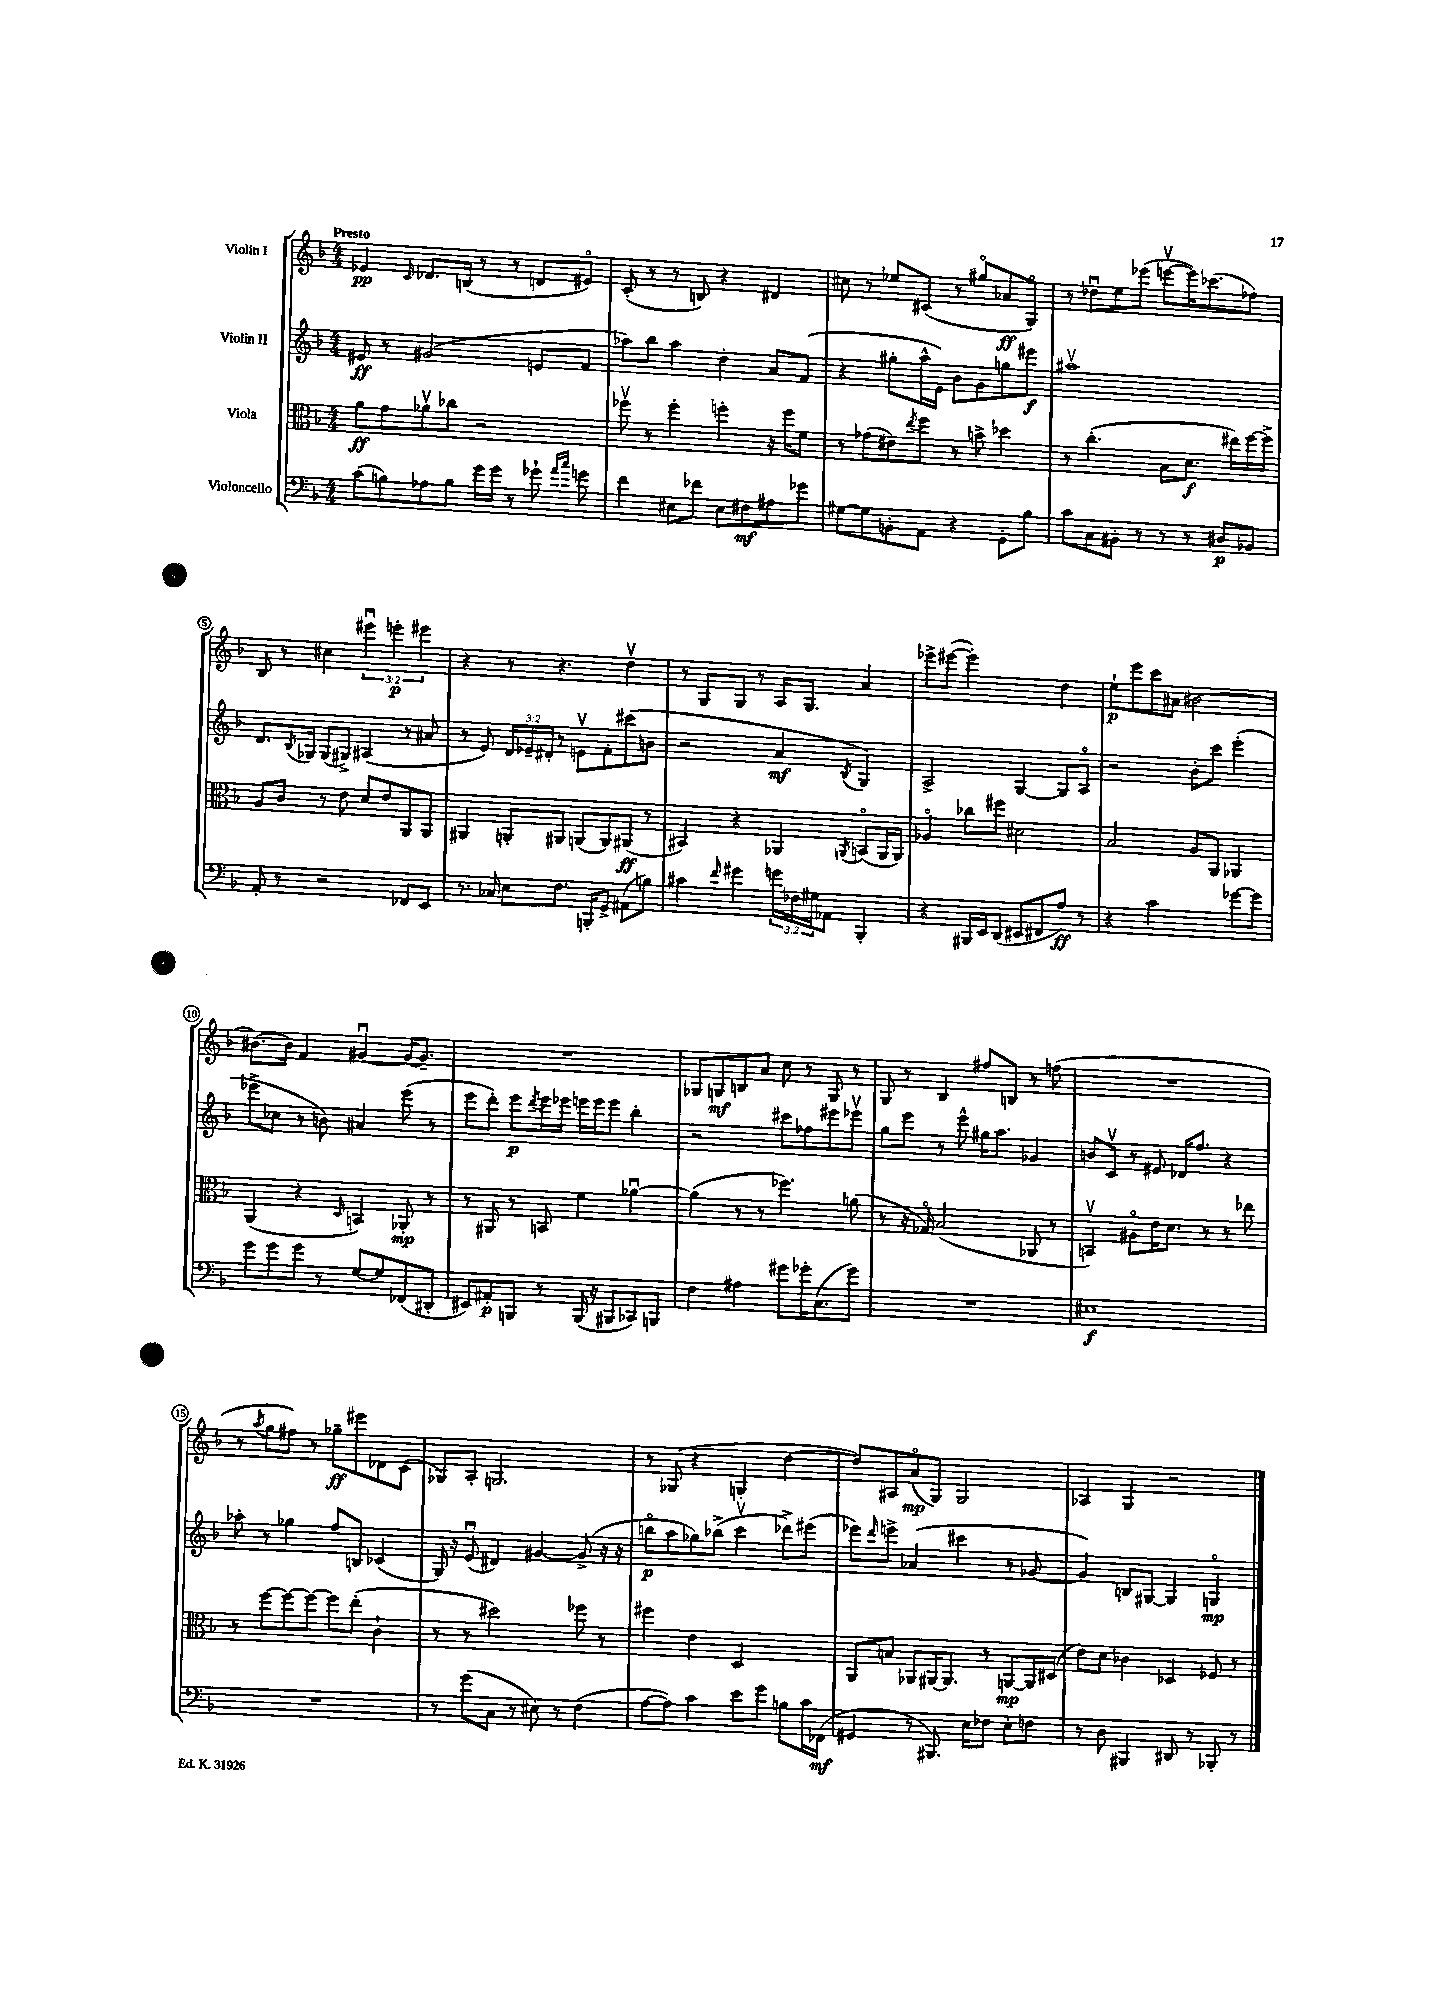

**kern	**dynam	**kern	**dynam	**kern	**dynam	**kern	**dynam
*part4	*part4	*part3	*part3	*part2	*part2	*part1	*part1
*staff4	*staff4	*staff3	*staff3	*staff2	*staff2	*staff1	*staff1
*I"Violoncello	*	*I"Viola	*	*I"Violin II	*	*I"Violin I	*
*clefF4	*	*clefC3	*	*clefG2	*	*clefG2	*
*k[b-]	*	*k[b-]	*	*k[b-]	*	*k[b-]	*
*M4/4	*	*M4/4	*	*M4/4	*	*M4/4	*
=1	=1	=1	=1	=1	=1	=1	=1
!	!	!	!	!	!	!LO:TX:a:B:t=Presto	!
(8c\L	.	8a\L	ff	8e#X/	ff	4e-X/	pp
8Bn\)	.	8g\	.	8r	.	.	.
.	.	.	.	.	.	16qqc/	.
8A-X\	.	8a-Xv\	.	(2g#X/	.	8.d-X/L	.
8B\J	.	8cc-X\J	.	.	.	.	.
.	.	.	.	.	.	(16Bn/Jk	.
16g\LL	.	2r	.	.	.	8r	.
16g\JJ	.	.	.	.	.	.	.
8r	.	.	.	.	.	8r	.
8g-X`\	.	.	.	8en/L	.	8dn/L	.
16qqa/LL	.	.	.	.	.	.	.
16qqcc/JJ	.	.	.	.	.	.	.
8gn\	.	.	.	8f/J	.	8e#X/J)	.
=2	=2	=2	=2	=2	=2	=2	=2
4f\	.	8ff-Xv\	.	8aa-X\L)	.	(8c'/	.
.	.	8r	.	8bb-\J	.	8r	.
8E#X\L	.	4ff-'\	.	4aa-\	.	8r	.
8f-X\J	.	.	.	.	.	8Bn/)	.
8E#\L	.	4ffn'\	.	4dd'\	.	4r	.
8F#X\	mf	.	.	.	.	.	.
8A#X\	.	16r	.	8a/L	.	4d#X/	.
.	.	16ff\KL	.	.	.	.	.
8g-X\J	.	8f\J	.	(8f/J	.	.	.
=3	=3	=3	=3	=3	=3	=3	=3
[8G#X\L	.	8r	.	4r	.	8cc#X\	.
8G#\]	.	(8g-X\L	.	.	.	8r	.
8BBn'\	.	8e#X\)	.	8gg#X'\L	.	8ee-X/L	.
.	.	8qee/	.	.	.	.	.
8AA\J	.	8ff\J	.	16aa^^\L	.	(8c#X/J	.
.	.	.	.	16e\JJ)	.	.	.
4r	.	8r	.	8b-\L	.	8r	.
.	.	8bn^\	.	8g\	.	8gg#X/L	.
8GG'\L	.	4dd-X\	.	8ggn\	.	8a-X/	ff
8B-\J	.	.	.	8eee#X\J	f	8G/J)	.
=4	=4	=4	=4	=4	=4	=4	=4
8c\L	.	8r	.	1aa#Xv	.	8r	.
8C\	.	(4.cc'\	.	.	.	8dd-Xu\L	.
8BB#X'\J	.	.	.	.	.	8ee\	.
8r	.	.	.	.	.	(8eee-X\J	.
8r	.	8B-\L	.	.	.	[8eeenv\L	.
8r	.	8.d\J	f	.	.	16eee\K])	.
.	.	.	.	.	.	(8.ccc-X\	.
8D#X/L	p	.	.	.	.	.	.
.	.	16ee#X\LL)	.	.	.	.	.
8BB-X/J	.	[16ff\	.	.	.	8ff-X\J)	.
.	.	16ff^\JJ]	.	.	.	.	.
!!LO:LB:g=z
=5	=5	=5	=5	=5	=5	=5	=5
8AA'/	.	8A/L	.	8.d/L	.	8B-/	.
8r	.	8c/J	.	.	.	8r	.
.	.	.	.	8qB-/	.	.	.
.	.	.	.	16G-X/Jk	.	.	.
2r	.	8r	.	(8G-/L	.	4cc#X\	.
.	.	8e\	.	8G#X^/J)	.	.	.
.	.	8d/L	.	(4A#X/	.	6eee#Xu\	.
.	.	8e/	.	.	.	.	.
.	.	.	.	.	.	6eeen'\	p
8FF-X/L	.	8AA/	.	8r	.	.	.
.	.	.	.	.	.	6eee#X\	.
8EE/J	.	8AA/J	.	8a#X/	.	.	.
=6	=6	=6	=6	=6	=6	=6	=6
8.r	.	4AA#X/	.	8r	.	4r	.
.	.	.	.	8e/)	.	.	.
16C-X/	.	.	.	.	.	.	.
8E\L	.	8AAn'/L	.	24d/LL	.	8r	.
.	.	.	.	24e-X~/	.	.	.
.	.	.	.	24d#X'/JJ	.	.	.
8.F\J	.	8AA#X/J	.	8r	.	4.r	.
.	.	(8AAn/L	.	8env\L	.	.	.
16BBBn'/KL	.	.	.	.	.	.	.
8GG^/J	.	8AA/)	.	8f'\	.	.	.
(8AA#X\L	.	(8AA#X/J	ff	(8ccc#X\	.	4ddv\	.
8Bn\J)	.	8r	.	8bn\J	.	.	.
=7	=7	=7	=7	=7	=7	=7	=7
4c#X\	.	4BB#X/)	.	2r	.	8r	.
.	.	.	.	.	.	8G/L	.
16qqf/	.	.	.	.	.	.	.
4g#X\	.	4r	.	.	.	8G/J	.
.	.	.	.	.	.	8r	.
24gn\LL	.	4AA-X/	.	4a/	mf	16A/KL	.
24F-X\	.	.	.	.	.	.	.
.	.	.	.	.	.	8.G/J	.
24G#X\J	.	.	.	.	.	.	.
8AA-X\J	.	.	.	.	.	.	.
.	.	8qAAn/	.	8qB-/	.	.	.
4BBB-'/	.	(8BBn/L	.	4G/)	.	4a/	.
.	.	16AA/L	.	.	.	.	.
.	.	16AA/JJ)	.	.	.	.	.
=8	=8	=8	=8	=8	=8	=8	=8
4r	.	4A-X/	.	2A^/	.	8eee-X^\L	.
.	.	.	.	.	.	([8eee#X\J	.
16BBB#X/LL	.	8cc-X\L	.	.	.	2eee#'\])	.
16EE/J	.	.	.	.	.	.	.
(8DD/J	.	8ff#X\J	.	.	.	.	.
8EE#X/L	.	2d#X\	.	[4G/	.	.	.
8FF#X/	.	.	.	.	.	.	.
8A/J)	ff	.	.	8G/L]	.	4dd\	.
8r	.	.	.	8A/J	.	.	.
=9	=9	=9	=9	=9	=9	=9	=9
4r	.	2B-/	.	2r	.	8ee`\L	p
.	.	.	.	.	.	8eee\	.
2c\	.	.	.	.	.	8ccc\	.
.	.	.	.	.	.	8a#X\J	.
.	.	8A/L	.	8b-'\L	.	[2b#X\	.
.	.	8AA/J	.	8ccc\J	.	.	.
[8g-X\L	.	4AA-X/	.	(4eee'\	.	.	.
8g-\J]	.	.	.	.	.	.	.
!!LO:LB:g=z
=10	=10	=10	=10	=10	=10	=10	=10
8g\L	.	(4AA/	.	8eee-X^\L	.	8.b#X\L_	.
8g\	.	.	.	8cc-X\J	.	.	.
.	.	.	.	.	.	16b#\Jk]	.
8g\J	.	4r	.	8r	.	4f/	.
8r	.	.	.	8bn\)	.	.	.
.	.	16qqD/	.	.	.	.	.
[8G/L	.	4BBn/)	.	4a#X/	.	[4g#Xu/	.
8G/]	.	.	.	.	.	.	.
(8FF-X/	.	8AA-X'/	mp	(8eee-\	.	16g#/KL_	.
.	.	.	.	.	.	8.g#~/J]	.
8DD#X'/J	.	8r	.	8r	.	.	.
=11	=11	=11	=11	=11	=11	=11	=11
8EE#X/L)	.	8r	.	8eee\L	.	1r	.
8AA#X'/	p	8AA#X/	.	8ddd'\J)	.	.	.
8BBBn/J	.	8r	.	8eee\L	p	.	.
.	.	.	.	8qddd/	.	.	.
8r	.	8BBn/	.	16eee\L	.	.	.
.	.	.	.	16eee-X\JJ	.	.	.
(16BBB/	.	4f\	.	16eeen\LL	.	.	.
16r	.	.	.	16eee\J	.	.	.
8BBB#X/L	.	.	.	8eee\J	.	.	.
8CC-X/)	.	[4a-Xu\	.	4bb-'\	.	.	.
8BBBn/J	.	.	.	.	.	.	.
=12	=12	=12	=12	=12	=12	=12	=12
4F\	.	(4a-\]	.	2r	.	8G-X/L	.
.	.	.	.	.	.	8Gn/	mf
4A#X\	.	8r	.	.	.	8Bn/	.
.	.	8r	.	.	.	8a/J	.
8g#X\L	.	4.ff-X\)	.	8ccc#X\L	.	8cc\	.
16g-X'\K	.	.	.	8ff-X\	.	8r	.
(8.C\	.	.	.	.	.	.	.
.	.	.	.	8eee#X\	.	8G/	.
8g-\J)	.	(8an\	.	8eee-Xv\J	.	8r	.
=13	=13	=13	=13	=13	=13	=13	=13
1r	.	8r	.	8gg\L	.	8G/	.
.	.	16r	.	8eee\J	.	8r	.
.	.	16G-X/)	.	.	.	.	.
.	.	(2B-/	.	8r	.	4B-/	.
.	.	.	.	8eee^^\	.	.	.
.	.	.	.	16gg#X\KL	.	8ff#X/L	.
.	.	.	.	8.aa\J	.	.	.
.	.	.	.	.	.	8Bn/J	.
.	.	8AA-X/	.	4g-X/	.	8r	.
.	.	8r	.	.	.	(8ffn\	.
=14	=14	=14	=14	=14	=14	=14	=14
1E#X	f	4BBnv/)	.	8bn/L	.	1r	.
.	.	.	.	8cv/J	.	.	.
.	.	8A#X\L	.	8r	.	.	.
.	.	16e\K	.	8e#X/	.	.	.
.	.	8.d\J	.	.	.	.	.
.	.	.	.	16d-X/KL	.	.	.
.	.	.	.	8.ff/J	.	.	.
.	.	8r	.	.	.	.	.
.	.	8r	.	4r	.	.	.
.	.	8ee-X\	.	.	.	.	.
!!LO:LB:g=z
=15	=15	=15	=15	=15	=15	=15	=15
1r	.	8r	.	8aa-X'\	.	8r	.
.	.	.	.	.	.	8qaa/	.
.	.	[8ff\L	.	8r	.	8gg\L	.
.	.	8ff\_	.	4gg-X\	.	8ff#X\J)	.
.	.	8ff\J_	.	.	.	8r	.
.	.	8ff\L]	.	8ff/L	.	8gg-X~\L	ff
.	.	(8ee'\J	.	8Bn/J	.	8eee#X\	.
.	.	4c`\	.	(4c-X/	.	8d-X\	.
.	.	.	.	.	.	(8c\J	.
=16	=16	=16	=16	=16	=16	=16	=16
8r	.	8r	.	16G/)	.	8G-X/L)	.
.	.	.	.	16r	.	.	.
(8g\L	.	8r	.	(8eu/	.	8A'/J	.
8C\J	.	2dd#X\)	.	4d#X/)	.	2.Gn/	.
8r	.	.	.	.	.	.	.
8E#X\)	.	.	.	[4g#X/	.	.	.
8r	.	.	.	.	.	.	.
(4F\	.	8ff-X\	.	(8g#^/]	.	.	.
.	.	8r	.	16r	.	.	.
.	.	.	.	16r	.	.	.
=17	=17	=17	=17	=17	=17	=17	=17
[8A\L	.	4ff#X\	.	8bbn\L	p	8r	.
8A\J])	.	.	.	8aa\	.	(8G-X/	.
4c\	.	4e\	.	8gg-X\)	.	4r	.
.	.	.	.	(8bb-X^\J	.	.	.
8e\L	.	2D/	.	4cccv\	.	4Gn'/	.
8g\J	.	.	.	.	.	.	.
8Bn\L	.	.	.	8ddd-X^\L)	.	[4dd\	.
16c\L	.	.	.	(8eee#X\J	.	.	.
(16FF-X\JJ	mf	.	.	.	.	.	.
=18	=18	=18	=18	=18	=18	=18	=18
4GG#X/	.	8AA/L	.	8eee-X\L)	.	8dd/L])	.
.	.	.	.	16qqddd/	.	.	.
.	.	8Bn/J	.	8eeen^\J	.	8A#X/	.
8r	.	8AA-X/L	.	(4a-X/	.	(8a/	mp
8.BBB#X/)	.	[16AA#X/K	.	.	.	8G/J)	.
.	.	8.AA#/J]	.	.	.	.	.
.	.	.	.	4ccc#X\	.	2G/	.
16E\KL	.	.	.	.	.	.	.
8F-X\J	.	8r	.	.	.	.	.
8E'\L	.	[8AAn/L	mp	8r	.	.	.
8Fn\J	.	16AA/L]	.	[8g-X/	.	.	.
.	.	(16D#X/JJ	.	.	.	.	.
=19	=19	=19	=19	=19	=19	=19	=19
8r	.	8e\L)	.	4g-/])	.	4A-X/	.
8D\	.	8d\J	.	.	.	.	.
4BBB#X/	.	4c-X\	.	8Bn/L	.	4G/	.
.	.	.	.	[8G#X/J	.	.	.
8DD#X/	.	4D-X/	.	4G#/]	.	2r	.
8r	.	.	.	.	.	.	.
8BBB-X'/	.	8F-X/	.	4Gn/	mp	.	.
8r	.	8r	.	.	.	.	.
==	==	==	==	==	==	==	==
*-	*-	*-	*-	*-	*-	*-	*-
